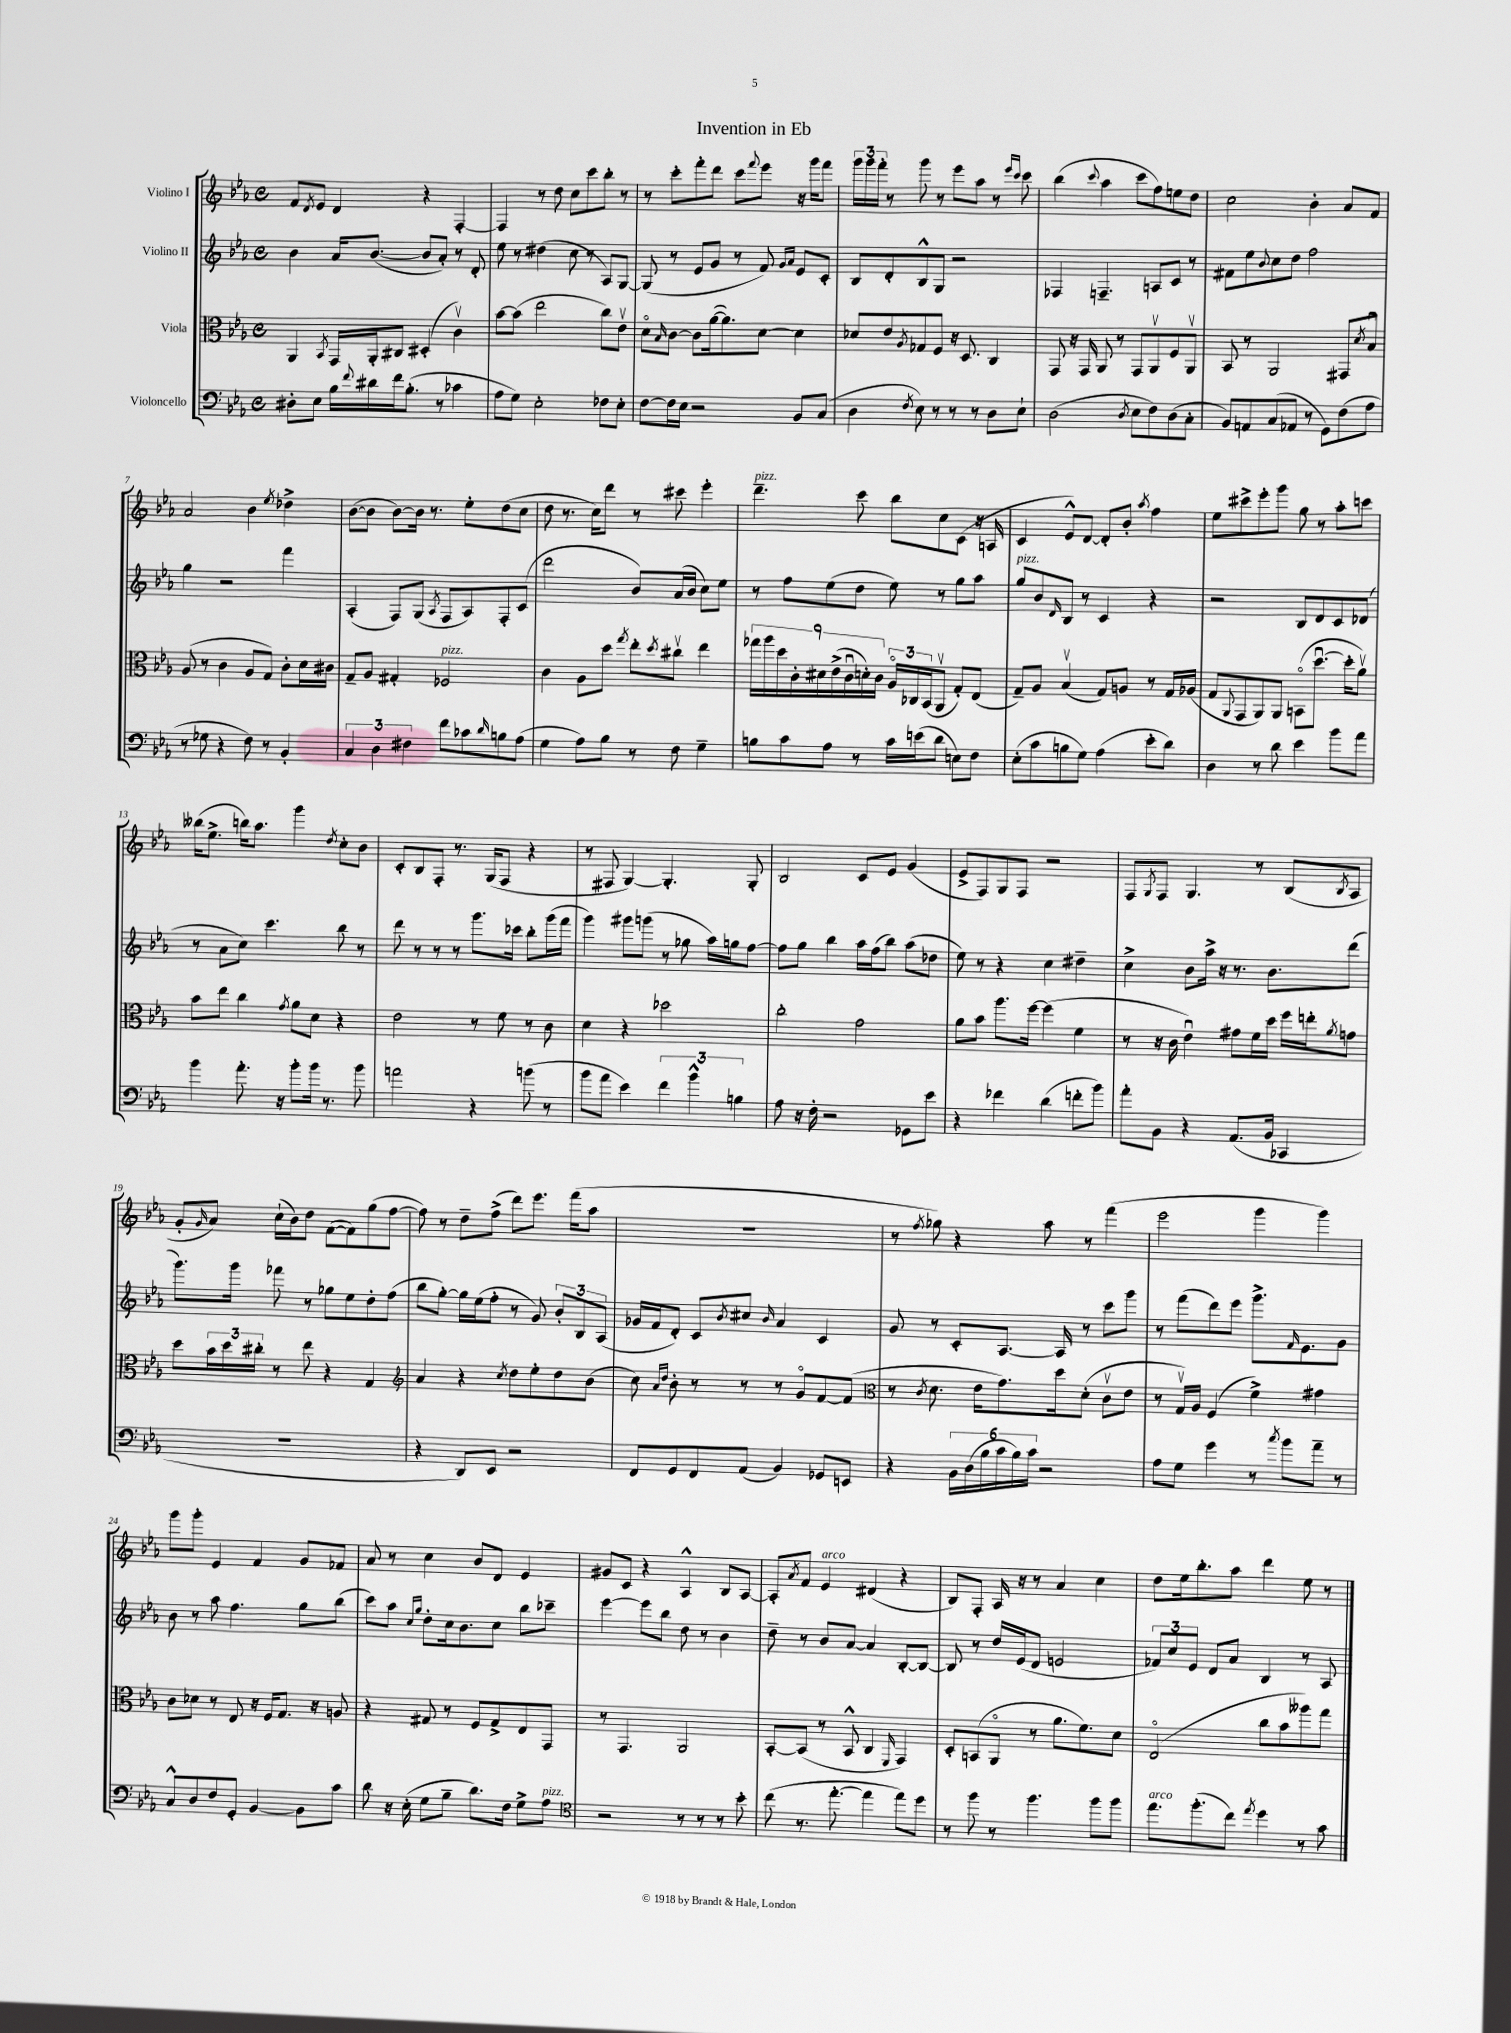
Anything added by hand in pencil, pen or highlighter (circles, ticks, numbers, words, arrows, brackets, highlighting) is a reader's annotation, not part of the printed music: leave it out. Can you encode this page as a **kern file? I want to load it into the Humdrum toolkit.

**kern	**kern	**kern	**kern
*part4	*part3	*part2	*part1
*staff4	*staff3	*staff2	*staff1
*I"Violoncello	*I"Viola	*I"Violino II	*I"Violino I
*clefF4	*clefC3	*clefG2	*clefG2
*k[b-e-a-]	*k[b-e-a-]	*k[b-e-a-]	*k[b-e-a-]
*M4/4	*M4/4	*M4/4	*M4/4
*met(c)	*met(c)	*met(c)	*met(c)
=1	=1	=1	=1
8D#X'\L	4AA-/	4b-\	8f/L
.	.	.	8qd/
8E-\J	.	.	8e-/J
.	8qBB-/	.	.
16B-\LL	16GG/LL	16a-/KL	4d/
8qqf/	.	.	.
16d#X\	16AA-'/J	([8.b-/J	.
16f\J	8C#X/J	.	.
(8.B-'\J	.	.	.
.	(4D#X'/	8b-/L]	4r
8r	.	8a-'/J)	.
4c-X\	4cv\)	8r	[4F'/
.	.	8d'/	.
=2	=2	=2	=2
8A-\L	[8b-\L	8ee-\	4F/]
8G\J)	(8b-\J]	8r	.
2E-'\	2ee-\	(4dd#X\	8r
.	.	.	8dd\
.	.	8cc\	8cc\L
.	.	8r	8ccc\
8F-X\L	8cc\L)	8A-/L)	8bb-'\J
8E-'\J	8e-v\J	[8G/J	8r
=3	=3	=3	=3
[8F\L	8d\L	(8G/]	8r
.	16qqB-/	.	.
16F\L]	[8c\J	8r	8ccc'\L
16E-\JJ	.	.	.
2r	8c\L]	8e-/L	8fff'\
.	([16a-\k	8g/J	8ddd\J
.	8.a-\])	.	.
.	.	8r	8ccc\L
.	.	.	8qqfff/
.	[8d\J	8f/)	8eee-\J
.	.	16qqg/LL	.
.	.	16qqa-/JJ	.
8BB-/L	4d\]	8e-/L	16r
.	.	.	16ggg\KL
(8C/J	.	8c'/J	8fff\J
=4	=4	=4	=4
4D\	8d-X/L	8B-/L	24ggg\LL
.	.	.	24ggg\
.	.	.	24fff'\JJ
.	8e-/	8d'/	8r
8qF/	8qA-/	.	.
8E-\)	8G-X/	8B-^^/	8ggg\
8r	8F/J	8G/J	8r
8r	16r	2r	8eee-\L
.	8.D/	.	.
8r	.	.	8aa-\J
8D\L	4C/	.	8r
.	.	.	16qqeee-/LL
.	.	.	16qqccc/JJ
8E-`\J	.	.	8ccc\
=5	=5	=5	=5
(2D\	8GG/	4F-X/	(4bb-\
.	16r	.	.
.	16GG/	.	.
.	.	.	8qqccc/
.	8AA-/	4.Fn~/	4aa-\
.	8r	.	.
8qD/	.	.	.
8E-\L	8GG/L	.	8ccc\L
8F\)	8AA-v/	8An/L	8ff\)
(8D\	8F/	8c/J	8een\
8C'\J	8AA-v/J	8r	8dd\J
=6	=6	=6	=6
8BB-/L)	8BB-/	8f#X\L	2cc\
8AAn/	8r	8ee-\	.
.	.	8qqb-/	.
(8C/	2AA-/	8cc\	.
8AA-X/J	.	8dd\J	.
8r	.	2ff\	4b-'\
8GG\L)	.	.	.
(8F\	8GG#X/L	.	8a-/L
.	8qd/	.	.
8A-\J	8B-u/J	.	8f/J
!!LO:LB:g=z
=7	=7	=7	=7
8r	(8A-/	4gg\	2a-/
8G-X\	8r	.	.
4r	4c\	2r	.
8F\)	8A-/L	.	4b-\
8r	8G/J)	.	.
.	.	.	8qee-/
4BB-'/	8c'\L	4fff\	4dd-X^\
.	16d\L	.	.
.	16c#X\JJ	.	.
=8	=8	=8	=8
6C/	8G~/L	(4A-'/	([8b-\L
.	8A-/J	.	8b-\J]
6D\	.	.	.
.	4G#X'/	8F/L)	[8b-\L)
6F#X\	.	.	.
.	.	(8G/J	16b-\Jk]
.	.	.	8.r
.	.	8qA-/	.
!	!LO:TX:a:i:t=pizz.	!	!
8f\L	2F-X/	8F/L	.
8c-X\	.	8A-/)	8ee-'\L
16qqd/	.	.	.
8Bn\	.	8F'/	(8dd\
(8A-\J	.	(8c/J	8cc\J
=9	=9	=9	=9
4G\	4c\	2ddd\	8dd\
.	.	.	8.r
8A-\L)	8A-\L	.	.
.	.	.	16cc\KL)
8B-\J	8dd\J	.	8ddd\J
.	8qgg/	.	.
8r	8ee-'\L	8b-/L)	8r
.	8qdd/	.	.
8F\	8cc#Xv\J	(16a-/L	8ccc#X\
.	.	16b-/JJ	.
4G~\	4ee-\	8cc\L)	4eee-'\
.	.	8ee-\J	.
=10	=10	=10	=10
!	!	!	!LO:TX:a:i:t=pizz.
8Bn\L	18gg-X\LL	8r	4.ddd~\
.	18aa-\	.	.
.	18dd\	.	.
8c\	.	8ff\L	.
.	18c'\	.	.
.	18d#X\	.	.
8A-\J	.	(8ee-\	.
.	(18e-^\	.	.
.	18cu\	.	.
8r	.	8dd\J	8ccc\
.	18dn'\)	.	.
.	18c\JJ	.	.
16c\LL	24A-/LL	8ee-\)	8bb-\L
.	24C-X/	.	.
(16en\J	.	.	.
.	(24BB-/J	.	.
8d\J	8AA-v/J	8r	8cc\
8En\L)	8G'/L)	8gg\L	(8c\J
8F\J	(8E-/J	8aa-\J	16r
.	.	.	16An/
=11	=11	=11	=11
!	!	!LO:TX:a:i:t=pizz.	!
(8E-'\L	8G~/L)	8gg/L	4c/
8c\	8A-/J	8b-/	.
.	.	16qqd/	.
8Bn\	(4B-v/	8B-/J	8e-^^/L)
8G\J)	.	8r	[8d/J
(4A-\	8G/L)	4c/	8d'/L]
.	8An/J	.	8b-'/J
.	.	.	8qaa-/
8e-'\L	8r	4r	4ff\
8d\J)	16G/LL	.	.
.	(16A-X/JJ	.	.
=12	=12	=12	=12
4D\	8G/L	2r	8ee-\L
.	8qqAA-/	.	.
.	8GG/	.	8ccc#X^\
8r	8AA-/)	.	8eee-'\
8d\	8AA-/J	.	8ggg\J
4e-\	(8BBn\L	8B-/L	8gg\
.	[8.ddu\J	8d/	8r
8b-\L	.	8c/	8aa-'\L
.	16dd'\KL]	.	.
8a-\J	8a-v\J)	(8d-X/J	8cccn\J
!!LO:LB:g=z
=13	=13	=13	=13
4b-\	8b-\L	8r	(16bb--X\KL
.	.	.	8.ee-^\J
.	8ee-\J	8a-\L	.
8.a-'\	4cc\	8cc\J)	16bbn\KL)
.	.	.	8.aa-\J
.	.	4.ccc\	.
16r	.	.	.
.	8qg/	.	.
8b-'\L	8a-\L	.	4ggg\
16b-\Jk	8d\J	.	.
8.r	.	.	.
.	.	.	8qdd/
.	4r	8bb-\	8cc'\L
8b-\	.	8r	8b-\J
=14	=14	=14	=14
2an\	2e-\	8ddd\	8c'/L
.	.	8r	8B-/
.	.	8r	8F'/J
.	.	8r	8.r
4r	8r	8.ggg\L	.
.	.	.	(16G/KL
.	8f\	.	8F/J
.	.	16ccc-X\Jk	.
(8bn\	8r	8bb-'\L	4r
8r	8c\	(16ggg\L	.
.	.	16fff\JJ	.
=15	=15	=15	=15
8b-\L	4d\	4ggg\)	8r
8a-\J	.	.	8F#X/
4e-\)	4r	8ggg#X\L	[4G/)
.	.	(8gggn\J	.
6f\	2dd-X\	8r	4.G'/]
.	.	8gg-X\	.
6b-^^\	.	.	.
.	.	16aa-\LL)	.
.	.	16ggn\J	.
6Bn\	.	.	.
.	.	[8ff\J	8G'/
=16	=16	=16	=16
8A-\	2cc'\	8ff\L]	2B-/
16r	.	8gg\J	.
16F'\	.	.	.
2r	.	4bb-\	.
.	2g\	16aa-\LL	8c/L
.	.	(16ff\J	.
.	.	8bb-\J)	8e-/J
8GG-X\L	.	(8aa-\L	(4g/
8e-\J	.	8dd-X\J	.
=17	=17	=17	=17
4r	8a-\L	8ee-\)	8e-^/L
.	8b-\J	8r	8F/)
4f-X\	8.aa-\L	4r	8G/
.	.	.	8F/J
.	[16ff\Jk	.	.
(4d\	(4ff\]	4cc\	2r
8fn'\L	4f\	4dd#X~\	.
8b-\J)	.	.	.
=18	=18	=18	=18
8a-'\L	8r	4cc^\	8F/L
.	.	.	8qG/
8BB-\J	16r	.	8F/J
.	16c\	.	.
4r	4e-u\)	8b-\L	4.G/
.	.	16aa-^\Jk	.
.	.	16r	.
(8.AA-/L	8g#X\L	8.r	.
.	16f\L	.	8r
16BB-/Jk	16dd\JJ	8.b-\L	.
4CC-X/	16ff\LL	.	(8B-/L
.	16een'\J	.	.
.	8qa-/	.	8qB-/
.	8gn\J	(8ddd\J	8A-/J
!!LO:LB:g=z
=19	=19	=19	=19
1r	8dd\L	8.ggg\L)	8g'/L
.	.	.	16qqg/
.	24b-\L	.	8a-/J)
.	24dd\	.	.
.	.	16ggg\Jk	.
.	24cc#X'\JJ	.	.
.	8r	8fff-X\	(16cc`\LL
.	.	.	16b-\J)
.	8ee-\	8r	8dd\J
.	4r	8gg-X\L	([8f\L
.	.	8ee-\	8f\])
.	4G/	8dd'\	(8gg\
.	.	(8ff\J	[8ff\J
=20	=20	=20	=20
*	*clefG2	*	*
4r	4a-/	8bb-\L	8ff\])
.	.	[8gg'\J)	8r
8DD/L)	4r	16gg\LL]	8dd~\L
.	.	(16ee-\J	.
8EE-/J	.	8ff'\J	(8ff^\J
.	8qcc/	.	.
2r	8dd\L	8r	8ddd\L)
.	8ee-'\	8g/)	8.eee-\J
.	8dd\	12b-'/L	.
.	.	.	(16fff\KL
.	.	12B-/	.
.	(8b-\J	.	8aa-\J
.	.	(12A-/J	.
=21	=21	=21	=21
8FF/L	8cc\)	16g-X/LL	1r
.	.	16f/J	.
.	16qqa-/LL	.	.
.	16qqdd/JJ	.	.
8GG/	8b-'\	8d'/J)	.
8FF/	8r	8c/L	.
.	.	8qb-/	.
(8AA-/J	8r	8cc#X/J	.
.	.	16qqb-/	.
4BB-/)	8r	4a-/	.
.	8g/L	.	.
8GG-X/L	[8f/	4c/	.
8EEn/J	(8f/J]	.	.
=22	=22	=22	=22
*	*clefC3	*	*
4r	8r	8g/	8r
.	8qc/	.	8qff/
.	8.d\	8r	8gg-X\)
24BB-\LL	.	8c'/L	4r
(24D\	.	.	.
.	16e-\KL	.	.
24B-\	.	.	.
24c\	8.g\)	[8.A-/J	.
24B-\)	.	.	.
24c\JJ	.	.	.
2r	.	.	8aa-\
.	16dd\k	16A-/]	.
.	(8d'\J	8r	8r
.	8cv\L	8ccc\L	(4fff\
.	8e-\J	8ggg\J	.
=23	=23	=23	=23
8A-\L	8r	8r	2eee-\
8G\J	16Gv/LL)	(8fff\L	.
.	16A-/JJ	.	.
4g\	(4F/	8ddd\)	.
.	.	8eee-\J	.
8r	4f^\)	8.ggg^\L	4ggg\
8qcc/	.	.	.
8b-\L	.	.	.
.	.	16qqf/	.
.	.	8.e-\	.
8a-~\J	4g#X\	.	4ggg\)
8r	.	8g\J	.
!!LO:LB:g=z
=24	=24	=24	=24
8C^^/L	8c\L	8b-\	8ggg\L
8D/	8d-X\J	8r	8ggg'\J
8F/	8r	8aa-\	4e-/
8GG'/J	8E-/	4.ff\	.
[4BB-/	16r	.	4f/
.	16F/KL	.	.
.	8.G/J	.	.
8BB-\L]	.	8gg\L	8g/L
.	16r	.	.
8c\J	8An/	(8bb-\J	8f-X/J
=25	=25	=25	=25
8d\	4r	8ccc\L)	8a-/
16r	.	8aa-\J	8r
(16E-'\	.	.	.
.	.	16qqcc/LL	.
.	.	16qqgg/JJ	.
8G\L	8G#X/	8dd'\L	4cc\
8B-~\J	8r	16cc\k	.
.	.	8.b-\	.
8.d\L)	8F/L	.	8b-/L
.	8G#^/	8cc\J	8d/J
16F\Jk	.	.	.
8G^\L	8E-/	8bb-\L	4e-/
!LO:TX:a:i:t=pizz.	!	!	!
8A-\J	8GG/J	8ccc-X~\J	.
=26	=26	=26	=26
*clefC4	*	*	*
2r	8r	[4eee-\	8g#X/L
.	4.GG/	.	8c/J
.	.	8eee-\L]	4r
.	.	8bb-\J	.
8r	2AA-/	8dd\	4A-^^/
8r	.	8r	.
8r	.	4b-\	8B-/L
8b-'\	.	.	[8A-/J
=27	=27	=27	=27
(8cc\	[8BB-'/L	8dd~\	8A-'/L]
.	.	.	8qa-/
8.r	(8BB-/J]	8r	8f/J
!	!	!	!LO:TX:a:i:t=arco
.	8r	8b-/L	4e-/
[8.ee-'\	.	.	.
.	8BB-^^/	[8a-/J	.
4ee-\]	4C/	4a-/]	(4d#X/
.	16qqFF/	.	.
8ee-\L)	4GG/)	[8B-'/L	4r
8dd\J	.	8B-/J_	.
=28	=28	=28	=28
8r	8D'/L	8B-/]	8B-/L)
8ff\	(8BBn/	8r	8F'/J
8r	8AA-/J	16dd/LL	16A-/
.	.	(16e-/J	16r
4.ff\	8r	8d/J	8r
.	8.a-\L	2en/	4a-/
.	8.f\)	.	.
8ff\L	.	.	4cc\
8ff\J	8d\J	.	.
=29	=29	=29	=29
!LO:TX:a:i:t=arco	!	!	!
8.ee-\L	(2E-/	12f-X/L)	8dd\L
.	.	12cc/	.
.	.	.	16ee-\k
.	.	12e-/J	.
(8.ff'\	.	.	8.bb-'\
.	.	8d/L	.
8cc\J)	.	8a-/J	8aa-\J
8qee-/	.	.	.
4dd\	8cc\L	4B-/	4ddd\
.	8b-\	.	.
8r	8aa--X\)	8r	8ee-\
8g\	8gg\J	8A-/	8r
==	==	==	==
*-	*-	*-	*-
